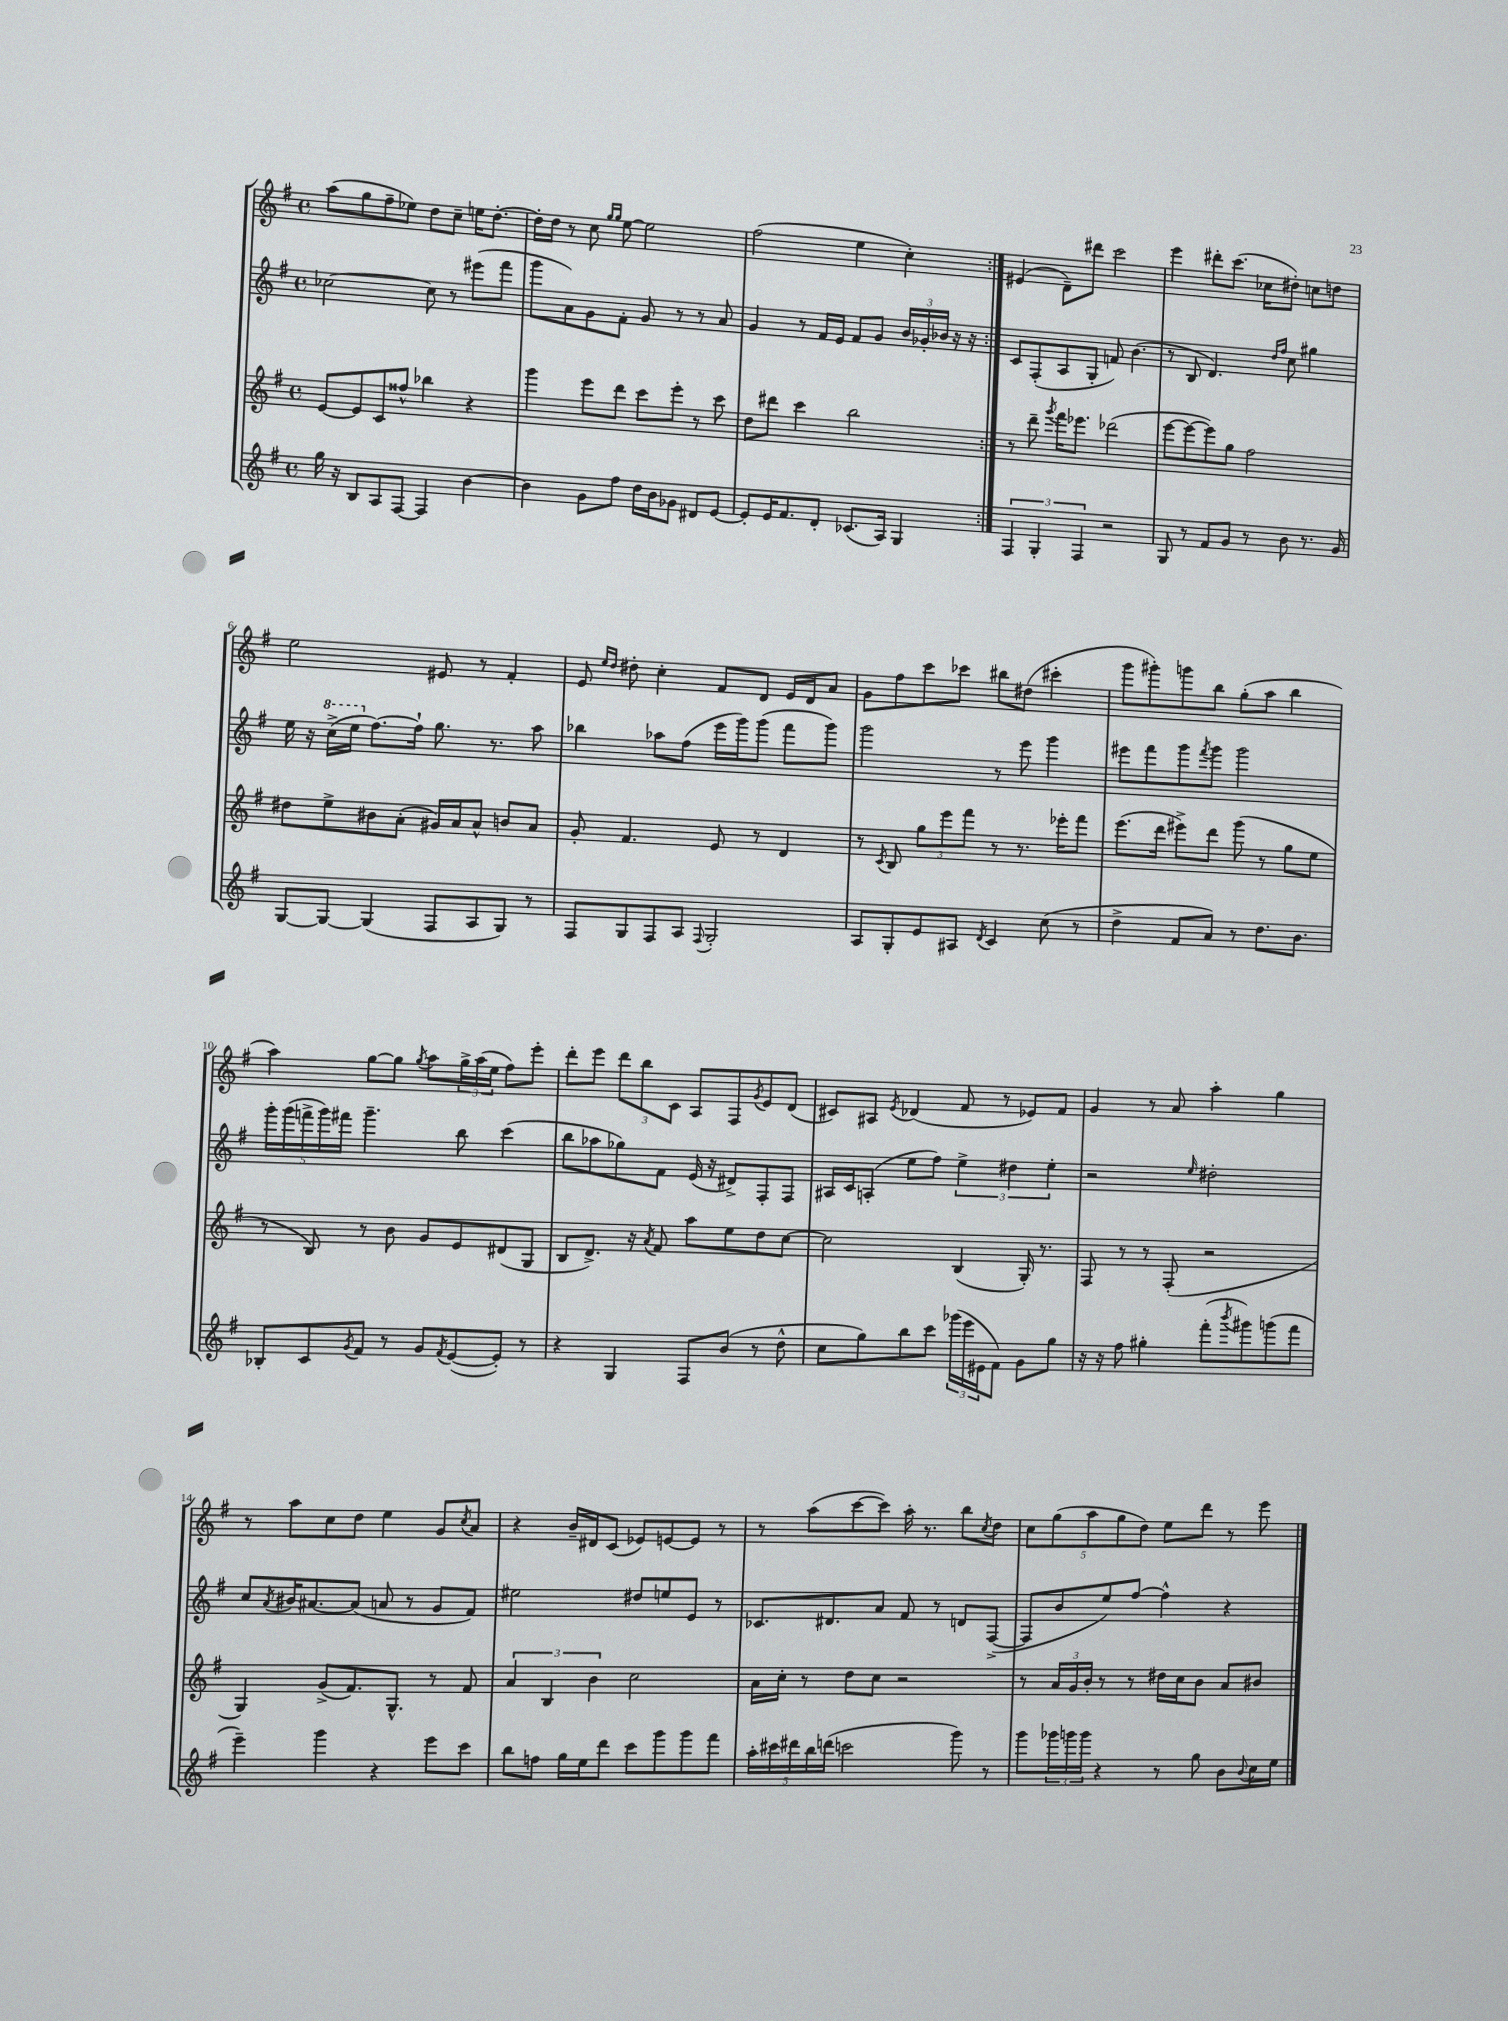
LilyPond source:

<<
\new StaffGroup <<
\new Staff = "s0" {
    \clef treble \key g \major \defaultTimeSignature \time 4/4
    \repeat volta 2 { a''8( g''8 fis''8-- ees''8) d''8 c''8-- e''16 d''8.~-. |
    d''16-. d''16 r8 c''8 \grace { g''16 g''16 } e''8~ e''2 |
    fis''2( e''4 c''4-.) | }
    eis'4( d'8--) dis'''8 c'''2 |
    e'''4 dis'''8-. c'''8.( ces''16 dis''8-.) c''8 d''8 |
    e''2 eis'8 r8 fis'4-. |
    e'8 \grace { e''16 d''16 } dis''8-. c''4-. fis'8 d'8 e'16 d'16 a'8 |
    g'8 fis''8 c'''8 ces'''8 bis''8 dis''8( cis'''4-. |
    g'''8 gis'''8-.) g'''8 b''8 g''8-.( a''8 b''4 |
    a''4) g''8~ g''8 \acciaccatura { g''8 } a''8 \tuplet 3/2 { g''16-> a''16( e''16 } fis''8) e'''8-. |
    d'''8-. e'''8 \tuplet 3/2 { d'''8 b''8 c'8 } a8 fis8 \acciaccatura { g'8 } e'8 d'8( |
    cis'8) ais8 \acciaccatura { e'8 } des'4( fis'8 r8 ees'8) fis'8 |
    g'4 r8 a'8 a''4-. g''4 |
    r8 a''8 c''8 d''8 e''4 g'8 \acciaccatura { c''8 } a'8 |
    r4 b'16-- dis'16 c'8( ees'8) e'8~ e'8 r8 |
    r8 a''8( c'''8~ c'''8) a''16-. r8. b''8 \acciaccatura { c''8 } d''8 |
    \tuplet 5/4 { c''8 g''8( a''8 g''8 d''8) } e''8 d'''8 r8 e'''8 \bar "|." |
}
\new Staff = "s1" {
    \clef treble \key g \major \defaultTimeSignature \time 4/4
    \repeat volta 2 { ces''2~ ces''8 r8 eis'''8( fis'''8 |
    g'''8 a'8) g'8 fis'8-. g'8 r8 r8 a'8 |
    g'4 r8 fis'16 e'16 fis'8 g'8 \tuplet 3/2 { b'16 ges'16-. bes'16 } r16 r16 | }
    c'8 fis8-.( a8 g8-. f'8) b'4.( |
    r8 b8 d'4.) \grace { d''16 fis''16 } c''8 gis''4 |
    e''16 r16 \ottava #1 c'''16->( e'''16 \ottava #0 fis''8.~) fis''16-! g''8. r8. a''8 |
    bes''4 aes''8 fis''8( e'''16 g'''16) g'''8( fis'''8 g'''8) |
    g'''2 r8 e'''8 g'''4 |
    eis'''8 fis'''8 g'''8 \acciaccatura { fis'''8 } g'''8 g'''2 |
    \tuplet 5/4 { g'''16-. g'''16( f'''16-> g'''16) fis'''16 } g'''4.-- b''8 c'''4( |
    b''8 aes''8 ges''8) fis'8 e'16( r16 dis'8->) fis8-. fis8 |
    ais16 c'16 a8-.( e''8 fis''8) \tuplet 3/2 { e''4-> dis''4 e''4-. } |
    r2 \grace { e''16 } dis''2-. |
    c''8 \acciaccatura { a'8 } bis'16 ais'8.~ ais'8( a'8 r8 g'8 fis'8) |
    eis''2 dis''8 e''8 e'8 r8 |
    ces'8. dis'8. a'8 fis'8 r8 d'8 fis8~->( |
    fis8 b'8 e''8) fis''8~ fis''4-^ r4 \bar "|." |
}
\new Staff = "s2" {
    \clef treble \key g \major \defaultTimeSignature \time 4/4
    \repeat volta 2 { e'8~ e'8 c'8 fisis''8-^ bes''4 r4 |
    g'''4 e'''8 d'''8 c'''8 e'''8-. r8 c'''8 |
    d''8 dis'''8 c'''4 b''2 | }
    r8 d'''8-- \acciaccatura { g'''8 } fis'''16 ees'''8. des'''2( |
    e'''8~ e'''8~ e'''8) g''8 fis''2 |
    dis''8 e''8-> bis'8 a'8-.( gis'16) a'16 a'8-^ b'8 a'8 |
    g'8-. fis'4. e'8 r8 d'4 |
    r8 \acciaccatura { c'8 } b8 \tuplet 3/2 { g''8 e'''8 fis'''8 } r8 r8. ees'''16-. fis'''8 |
    e'''8.( d'''16 eis'''8->) d'''8 g'''8( r8 g''8 e''8 |
    r8 b8) r8 b'8 g'8 e'8 dis'8( g8 |
    b8 d'8.->) r16 \acciaccatura { a'8 } fis'8 a''8 e''8 d''8 c''8~ |
    c''2 b4( g16-.) r8. |
    fis8 r8 r8 fis8-.( r2 |
    g4) g'8->( fis'8.) g8.-^ r8 fis'8 |
    \tuplet 3/2 { a'4 b4 b'4 } c''2 |
    a'16 c''16-. r8 d''8 c''8 r2 |
    r8 \tuplet 3/2 { a'16 g'16 b'16-. } r8 r8 dis''16 c''16 b'8 a'8 bis'8 \bar "|." |
}
\new Staff = "s3" {
    \clef treble \key g \major \defaultTimeSignature \time 4/4
    \repeat volta 2 { g''16 r16 b8 a8 fis8~ fis4 b'4~ |
    b'4 g'8 fis''8 d''16 b'16 ges'8 dis'8 e'8~ |
    e'8-. e'16 fis'8. d'8-. ces'8.( a16) g4 | }
    \tuplet 3/2 { fis4 g4-. fis4 } r2 |
    g8 r8 fis'8 g'8 r8 b'8 r8. g'16 |
    g8~ g8~ g4( fis8 a8 g8) r8 |
    fis8 g8 fis8 a8 \appoggiatura { fis8 } g2-. |
    a8 g8-. e'8 ais8 \acciaccatura { d'8 } c'4 c''8( r8 |
    d''4-> fis'8 a'8) r8 d''8. b'8. |
    bes8-. c'8 \acciaccatura { g'8 } fis'8 r8 g'8 \acciaccatura { fis'8 } e'8~( e'8-.) r8 |
    r4 g4 fis8 b'8( r8 d''8-^ |
    c''8 g''8) b''8 c'''8 \tuplet 3/2 { ges'''16( e'''16 eis'16 } fis'8) g'8 g''8 |
    r16 r16 fis''8 gis''4-. fis'''8-.( \acciaccatura { b'''8 } gis'''8) g'''8( fis'''8 |
    e'''4--) g'''4 r4 e'''8 c'''8 |
    b''8 f''8 g''16 e''16 d'''8 c'''8 g'''8 g'''8 fis'''8 |
    \tuplet 5/4 { a''16-. cis'''16 dis'''16 b''16 d'''16( } c'''2 g'''8) r8 |
    g'''8 \tuplet 3/2 { ges'''16 g'''16 g'''16 } r4 r8 g''8 b'8 \appoggiatura { b'8 } c''16 e''16 \bar "|." |
}
>>
>>
